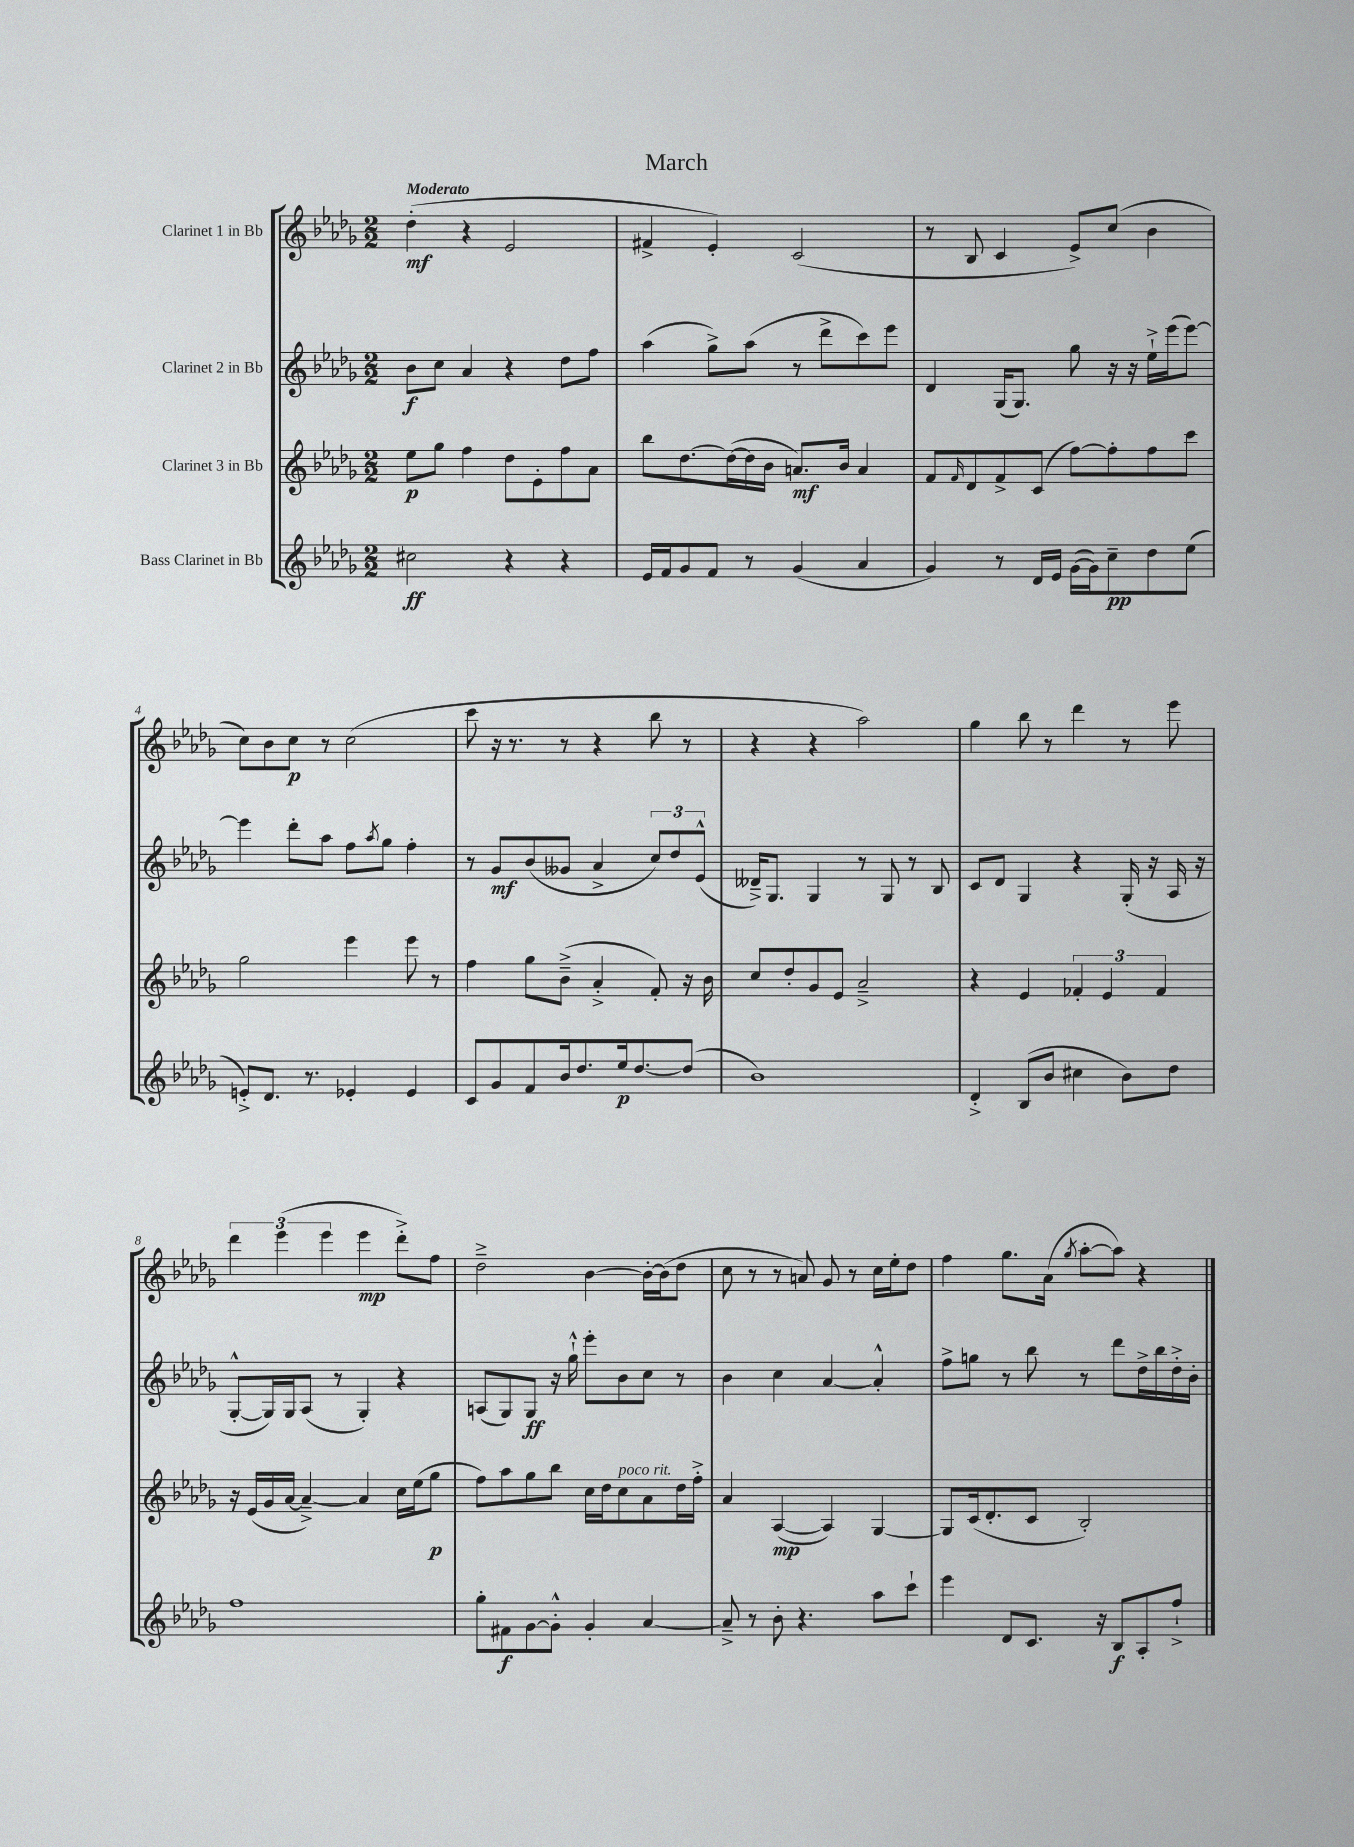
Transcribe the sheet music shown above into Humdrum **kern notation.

**kern	**kern	**kern	**kern
*staff4	*staff3	*staff2	*staff1
*clefG2	*clefG2	*clefG2	*clefG2
*k[b-e-a-d-g-]	*k[b-e-a-d-g-]	*k[b-e-a-d-g-]	*k[b-e-a-d-g-]
*M2/2	*M2/2	*M2/2	*M2/2
2cc#\	8ee-\L	8b-\L	(4dd-'\
.	8gg-\J	8cc\J	.
.	4ff\	4a-/	4r
4r	8dd-\L	4r	2e-/
.	8e-'\	.	.
4r	8ff\	8dd-\L	.
.	8a-\J	8ff\J	.
=	=	=	=
16e-/LL	8bb-\L	(4aa-\	4f#^/
16f/J	.	.	.
8g-/	[8.dd-\	.	.
8f/J	.	8gg-^\L)	4e-'/)
.	(16dd-\_L	.	.
8r	16dd-\]	(8aa-\J	.
.	16b-\JJ	.	.
(4g-/	8.a/L)	8r	(2c/
.	.	8ddd-^\L	.
.	16b-/Jk	.	.
4a-/	4a/	8ccc\)	.
.	.	8eee-\J	.
=	=	=	=
4g-/)	8f/L	4d-/	8r
.	16qqf/	.	.
.	8d-/	.	8B-/
8r	8f^/	(16G-/LK	4c/
.	.	8.G-/J)	.
16d-/LL	(8c/J	.	.
16e-/JJ	.	.	.
([16g-\LL	[8ff\L)	8gg-\	8e-^/L)
16g-\]J)	.	.	.
8cc~\	8ff'\]	16r	(8cc/J
.	.	16r	.
8dd-\	8ff\	16ee-`^\LL	4b-\
.	.	(16eee-\J	.
(8ee-\J	8ccc\J	[8eee-\J)	.
=	=	=	=
8e'^/L)	2gg-\	4eee-\]	8cc\L)
8.d-/J	.	.	8b-\
.	.	8ddd-'\L	8cc\J
8.r	.	.	.
.	.	8aa-\J	8r
4e-'/	4eee-\	8ff\L	(2cc\
.	.	8qaa-/	.
.	.	8gg-\J	.
4e-/	8eee-\	4ff'\	.
.	8r	.	.
=	=	=	=
8c/L	4ff\	8r	8ccc\
8g-/	.	8g-/L	16r
.	.	.	8.r
8f/	8gg-\L	(8b-/	.
16b-/k	(8b-~^\J	8g--/J	8r
8.dd-/	.	.	.
.	4a-'^/	4a-^/	4r
16ee-/k	.	.	.
[8.dd-/	.	.	.
.	8f'/)	12cc/L)	8bb-\
.	.	12dd-/	.
(8dd-/]J	16r	.	8r
.	.	(12e-^^/J	.
.	16b-\	.	.
=	=	=	=
1b-)	8cc/L	16d--~^/LK)	4r
.	.	8.G-/J	.
.	8dd-'/	.	.
.	8g-/	4G-/	4r
.	8e-/J	.	.
.	2a-~^/	8r	2aa-\)
.	.	8G-/	.
.	.	8r	.
.	.	8B-/	.
=	=	=	=
4d-'^/	4r	8c/L	4gg-\
.	.	8d-/J	.
(8B-/L	4e-/	4G-/	8bb-\
8b-/J	.	.	8r
4cc#\	6f-'/	4r	4ddd-\
.	6e-/	.	.
8b-\L)	.	(16G-'/	8r
.	.	16r	.
.	6f-/	.	.
8dd-\J	.	16A-/	8eee-\
.	.	16r	.
=	=	=	=
1ff	16r	[8G-'^^/L	6ddd-\
.	(16e-/LL	.	.
.	16g-/	16G-/]L)	.
.	.	.	(6eee-\
.	[16a-/JJ	16G-/J	.
.	4a-~^/_)	(8A-/J	.
.	.	.	6eee-\
.	.	8r	.
.	4a-/]	4G-'/)	4eee-\
.	16cc\LL	4r	8ddd-'^\L)
.	(16ee-\J	.	.
.	8gg-\J	.	8ff\J
=	=	=	=
8gg-'\L	8ff\L)	(8A/L	2dd-~^\
8f#\	8aa-\	8G-/)	.
[8g-\	8gg-\	8G-/J	.
8g-'^^\]J	8bb-\J	16r	.
.	.	16gg-`^^\	.
4g-'/	16cc\LL	8eee-'\L	[4b-\
.	16dd-\J	.	.
.	8cc\	8b-\	.
[4a-/	8a-\	8cc\J	16b-'\_LL
.	.	.	(16b-\]J
.	16dd-\L	8r	8dd-\J
.	16ff'^\JJ	.	.
=	=	=	=
8a-~^/]	4a-/	4b-\	8cc\
8r	.	.	8r
8b-'\	([4A-/	4cc\	8r
4.r	.	.	8a/)
.	4A-/])	[4a-/	8g-/
.	.	.	8r
8aa-\L	[4G-/	4a-'^^/]	16cc\LL
.	.	.	16ee-'\J
8ccc`\J	.	.	8dd-\J
=	=	=	=
4eee-\	8G-/]L	8ff^\L	4ff\
.	(16c/k	8gg\J	.
.	8.d-'/	.	.
8d-/L	.	8r	8.gg-\L
8.c/J	8c/J	8bb-\	.
.	.	.	(16a-\Jk
.	.	.	8qgg-/
.	2B-'/)	8r	[8aa-'\L
16r	.	.	.
8B-/L	.	8ddd-\L	8aa-\]J)
8A-'/	.	16dd-^\L	4r
.	.	16bb-\	.
8ff`^/J	.	16dd-'^\	.
.	.	16b-'\JJ	.
==	==	==	==
*-	*-	*-	*-
